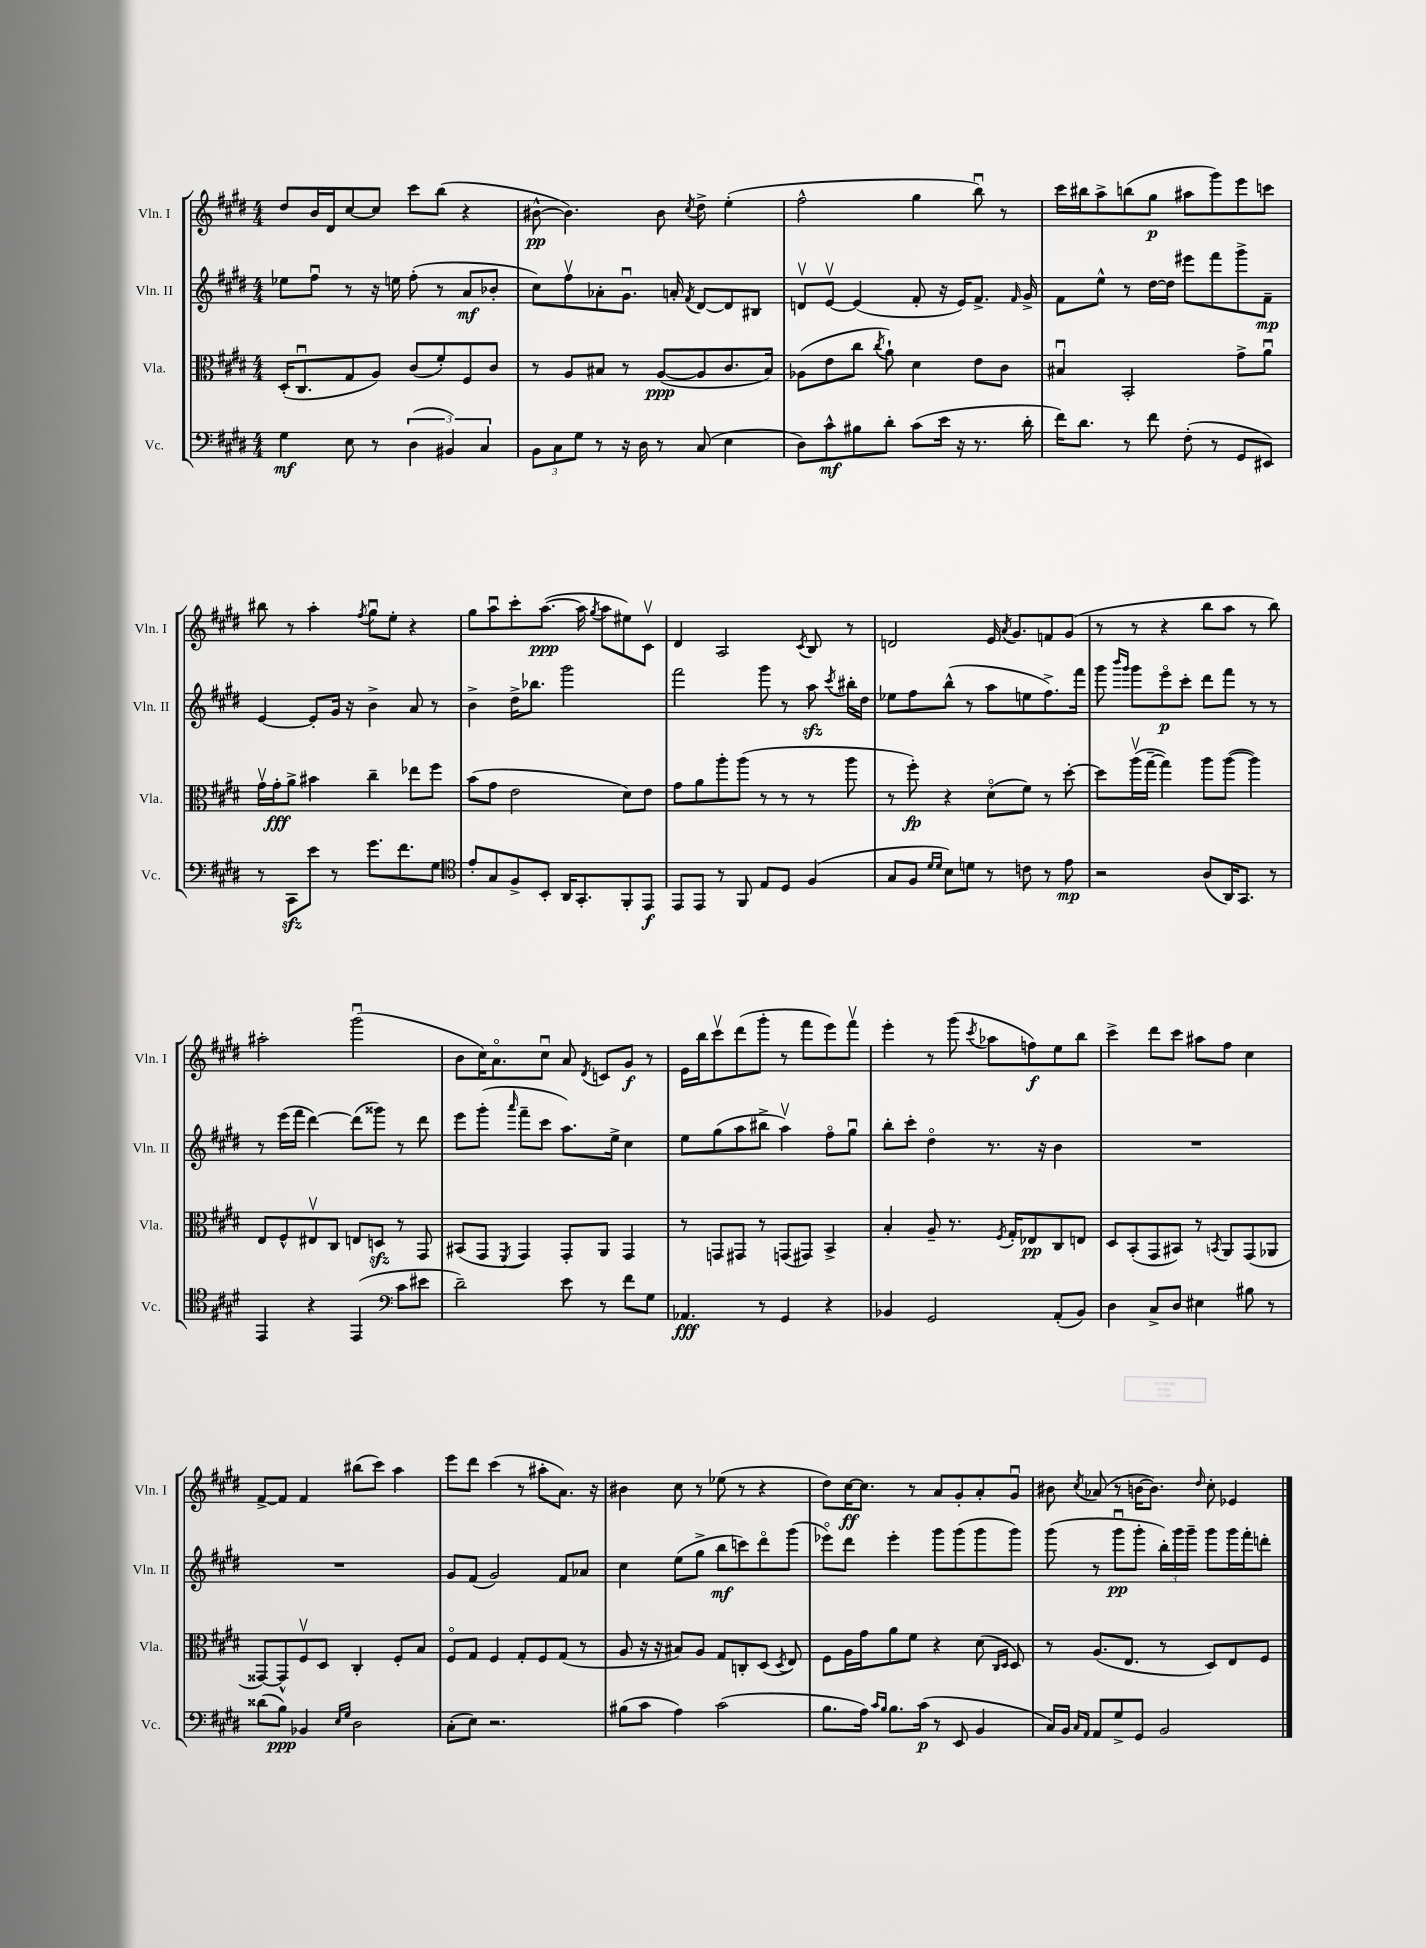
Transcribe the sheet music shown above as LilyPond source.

<<
\new StaffGroup <<
\new Staff = "s0" \with { instrumentName = "Vln. I" shortInstrumentName = "Vln. I" } {
    \clef treble \key e \major \numericTimeSignature \time 4/4
    \autoBeamOff dis''8[ b'16 dis'16 cis''8~ cis''8] cis'''8[ b''8]( r4 |
    bis'8~-^\pp bis'4.) bis'8 \acciaccatura { cis''8 } dis''8-> e''4-.( |
    fis''2-^ gis''4 b''8\downbow) r8 |
    cis'''16[ bis''16 a''8-> b''8( gis''8]\p ais''8[ gis'''8) e'''8 c'''8] |
    bis''8 r8 a''4-. \acciaccatura { fis''8 } gis''8[\downbow e''8]-. r4 |
    gis''8[ a''8\downbow cis'''8-. a''8.]~\ppp( a''16 \acciaccatura { gis''8 } a''8[ eis''8) cis'8]\upbow |
    dis'4 a2 \acciaccatura { cis'8 } b8 r8 |
    d'2 e'16 \acciaccatura { a'8 } gis'8.[ f'8 gis'8]( |
    r8 r8 r4 b''8[ a''8] r8 b''8) |
    ais''2-. gis'''2\downbow( |
    b'8[ cis''16) a'8.\flageolet cis''8]\downbow a'8 \acciaccatura { dis'8 } c'8[ gis'8]\f r8 |
    e'16[ b''16 cis'''8\upbow dis'''8( gis'''8]-. r8 fis'''8[ e'''8) fis'''8]\upbow |
    e'''4-. r8 gis'''8( \acciaccatura { cis'''8 } aes''8[ f''8\f) e''8 b''8] |
    cis'''4-> dis'''8[ cis'''8] ais''8[ fis''8] cis''4 |
    fis'8[~-> fis'8] fis'4 bis''8[( cis'''8]) a''4 |
    e'''8[ dis'''8] cis'''4( r8 ais''8[-. a'8.]) r16 |
    bis'4 cis''8 r8 ees''8( r8 r4 |
    dis''8[) cis''16~\ff cis''8.] r8 a'8[ gis'8-. a'8-. gis'8]\downbow |
    bis'8 \acciaccatura { cis''8 } aes'8( r8 b'16[~ b'8.]) \grace { dis''16 } cis''8-. ees'4 \bar "|." |
}
\new Staff = "s1" \with { instrumentName = "Vln. II" shortInstrumentName = "Vln. II" } {
    \clef treble \key e \major \numericTimeSignature \time 4/4
    \autoBeamOff ees''8[ fis''8]\downbow r8 r16 e''16 fis''8-.( r8 a'8[\mf bes'8]-. |
    cis''8[) fis''8\upbow aes'8-. gis'8.]\downbow a'16-. \acciaccatura { fis'8 } dis'8[~ dis'8 bis8] |
    d'8[\upbow e'8]~\upbow e'4( fis'8-. r16 e'16[) fis'8.]-> \grace { fis'16 } gis'16-> |
    fis'8[ e''8]-^ r8 dis''16[~ dis''16] eis'''8[ fis'''8 gis'''8-> fis'8]--\mp |
    e'4~ e'8[-. gis'16] r16 b'4-> a'8 r8 |
    b'4-> dis''16[-> bes''8.] gis'''2 |
    fis'''2 gis'''8 r8 a''8\sfz \acciaccatura { cis'''8 } bis''16[-. dis''16] |
    ees''8[ fis''8 b''8]-^( r8 a''8[ e''8 fis''8.->) fis'''16] |
    gis'''8 \grace { b'''16[ gis'''16] } gis'''8[ e'''8\flageolet\p cis'''8]-. dis'''8[ fis'''8] r8 r8 |
    r8 e'''16[( fis'''16] dis'''4~) dis'''8[( gisis'''8]) r8 dis'''8 |
    e'''8[ gis'''8]-.( \grace { a'''16 } fis'''8[-- cis'''8] a''8.[) e''16]-> cis''4 |
    e''8[ gis''8( a''8 bis''8]-> a''4\upbow) fis''8[\flageolet gis''8]\downbow |
    b''8[-. cis'''8]-. dis''4\flageolet r8. r16 b'4 |
    R1 |
    R1 |
    gis'8[ fis'8]( gis'2) fis'8[ aes'8] |
    cis''4 e''8[( gis''8]-> b''8[\mf c'''8) dis'''8\flageolet gis'''8]( |
    ees'''8[\flageolet) dis'''8] ees'''4-. gis'''8[ gis'''8( gis'''8 gis'''8]) |
    gis'''8( r8 gis'''8[\downbow\pp gis'''8]-. \tuplet 3/2 { b''16[-.) gis'''16 gis'''16]-- } gis'''8[ gis'''16 fis'''16-. d'''8]-. \bar "|." |
}
\new Staff = "s2" \with { instrumentName = "Vla." shortInstrumentName = "Vla." } {
    \clef alto \key e \major \numericTimeSignature \time 4/4
    \autoBeamOff dis16[-.( cis8.\downbow gis8 a8]) cis'8[( fis'8-.) fis8 cis'8] |
    r8 a8[ bis8] r8 a8[~\ppp( a8 cis'8. bis16]) |
    aes8[( e'8 cis''8] \acciaccatura { cis''8 } a'8-!) dis'4 e'8[ cis'8] |
    bis4\downbow b,2-. gis'8[-> a'8]\downbow |
    gis'16[\upbow gis'16-.\fff a'8]-> bis'4 cis''4-- ees''8[ fis''8] |
    b'8[( gis'8] e'2 dis'8[) e'8] |
    gis'8[ a'8 a''8-. a''8]( r8 r8 r8 a''8 |
    r8 fis''8-.\fp) r4 dis'8[\flageolet( fis'8]) r8 dis''8~-. |
    dis''8[ a''16\upbow( gis''16]~-- gis''4) a''8[ a''8]~( a''4) |
    e8[ fis8-^ eis8\upbow cis8] e8[ d8]\sfz r8 gis,8 |
    bis,8[( gis,8] \acciaccatura { fis,8 } gis,4) gis,8[-. a,8] gis,4 |
    r8 g,8[ gis,8] r8 g,8[( gis,8]) b,4-> |
    b4-. a8-- r8. \acciaccatura { fis8 } gis16[-. ees8\pp cis8 e8] |
    dis8[ b,8-.( gis,8 bis,8]) r8 \acciaccatura { b,8 } a,8[ gis,8( aes,8] |
    gisis,8[~) gisis,8-^ fis8\upbow dis8] cis4-. fis8[-. b8] |
    fis8[\flageolet gis8] fis4 gis8[-. fis8 gis8]( r8 |
    a8 r16 r16 bis8[) a8] gis8[ c8-. dis8]( \acciaccatura { dis8 } e8) |
    fis8[ a16 gis'16 a'8 fis'8] r4 dis'8( \grace { cis16[ dis16] } dis8) |
    r8 a8.[( e8.] r8 dis8[) e8 fis8] \bar "|." |
}
\new Staff = "s3" \with { instrumentName = "Vc." shortInstrumentName = "Vc." } {
    \clef bass \key e \major \numericTimeSignature \time 4/4
    \autoBeamOff gis4\mf e8 r8 \tuplet 3/2 { dis4( bis,4) cis4 } |
    \tuplet 3/2 { b,8[ cis8 gis8] } r8 r16 dis16 r8 cis8( e4 |
    dis8[) cis'8-^\mf bis8 dis'8]-. cis'8[( e'16] r16 r8. dis'16-. |
    fis'16[) dis'8.] r8 fis'8 fis8-.( r8 gis,8[ eis,8]) |
    r8 cis,8[\sfz e'8] r8 gis'8.[ fis'8. gis8] |
    \clef tenor e'8[-. gis8 fis8-> b,8]-. a,16[ gis,8.-. fis,8-. e,8]\f |
    e,8[ e,8] r8 fis,8 e8[ dis8] fis4( |
    gis8[ fis8] \grace { dis'16[ dis'16] } b8[) d'8] r8 c'8 r8 e'8\mp |
    r2 a8[( a,16) gis,8.] r8 |
    e,4 r4 e,4( \clef bass cis'8[ eis'8] |
    dis'2--) e'8 r8 fis'8[ gis8] |
    aes,4.\fff r8 gis,4 r4 |
    bes,4 gis,2 a,8[-.( bes,8]) |
    dis4 cis8[-> dis8] eis4 bis8 r8 |
    disis'8[( b8]\ppp) bes,4 \grace { e16[ gis16] } dis2 |
    cis8[-.( e8]) r2. |
    bis8[( cis'8] a4) cis'2( |
    b8.[ a16]) \grace { cis'16[ b16] } b8.[ cis'16]\p( r8 e,8 b,4 |
    cis16[) b,16] \grace { cis16[ a,16] } a,8[ gis8-> gis,8] b,2 \bar "|." |
}
>>
>>
\layout { \context { \Score \remove "Bar_number_engraver" } }
